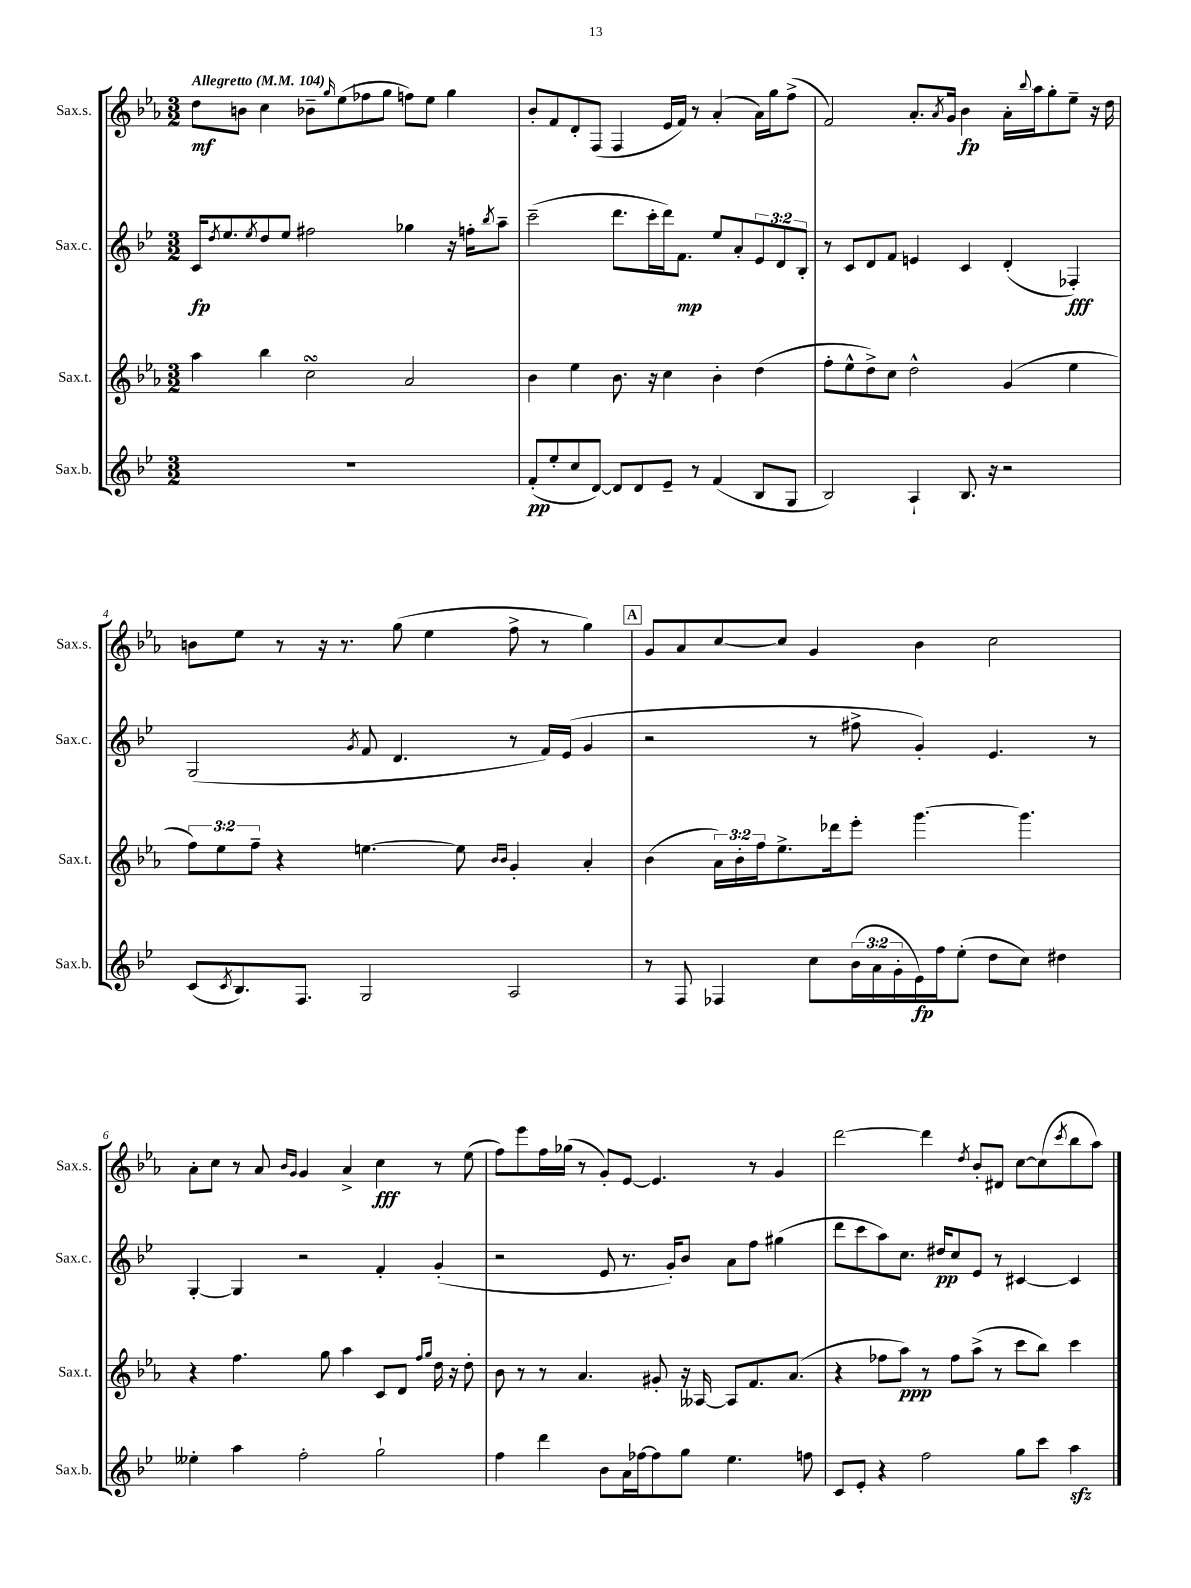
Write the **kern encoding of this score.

**kern	**kern	**kern	**kern
*staff4	*staff3	*staff2	*staff1
*clefG2	*clefG2	*clefG2	*clefG2
*k[b-e-]	*k[b-e-a-]	*k[b-e-]	*k[b-e-a-]
*M3/2	*M3/2	*M3/2	*M3/2
*MM104	*MM104	*MM104	*MM104
1.r	4aa-	16c	8dd
.	.	8qdd	.
.	.	8.ee-	.
.	.	.	8b
.	.	8qee-	.
.	4bb-	8dd	4cc
.	.	8ee-	.
.	2cc	2ff#	8b-~
.	.	.	16qqgg
.	.	.	(8ee-
.	.	.	8ff-
.	.	.	8gg
.	2a-	4gg-	8ff)
.	.	.	8ee-
.	.	16r	4gg
.	.	16ff'	.
.	.	8qbb-	.
.	.	8aa~	.
=	=	=	=
(8f'	4b-	(2ccc~	8b-'
8ee-'	.	.	8f
8cc	4ee-	.	8d'
[8d)	.	.	(8F
8d]	8.b-	8.ddd	4F
8d	.	.	.
.	16r	16ccc'	.
8e-~	4cc	16ddd)	16e-
.	.	8.f	16f)
8r	.	.	8r
(4f	4b-'	8ee-	(4a-'
.	.	8a'	.
8B-	(4dd	12e-	16a-)
.	.	.	16gg
.	.	12d	.
8G	.	.	(8ff^
.	.	12B-'	.
=	=	=	=
2B-)	8ff'	8r	2f)
.	8ee-^^	8c	.
.	8dd^)	8d	.
.	8cc	8f	.
4A`	2dd^^	4e	8.a-'
.	.	.	8qa-
.	.	.	16g
8.B-	.	4c	4b-
16r	.	.	.
2r	(4g	(4d'	16a-'
.	.	.	8qqbb-
.	.	.	16aa-
.	.	.	8gg'
.	4ee-	4F-')	8ee-~
.	.	.	16r
.	.	.	16dd
=	=	=	=
(8c	12ff)	(2G	8b
.	12ee-	.	.
8qc	.	.	.
8.B-)	.	.	8ee-
.	12ff~	.	.
.	4r	.	8r
8.F	.	.	.
.	.	.	16r
.	.	.	8.r
.	.	8qg	.
2G	[4.ee	8f	.
.	.	4.d	(8gg
.	.	.	4ee-
.	8ee]	.	.
.	16qqb-	.	.
.	16qqb-	.	.
2A	4g'	8r	8ff^
.	.	16f)	8r
.	.	(16e-	.
.	4a-'	4g	4gg)
=	=	=	=
8r	(4b-	2r	8g
8F	.	.	8a-
4F-	24a-)	.	[8cc
.	24b-'	.	.
.	24ff	.	.
.	8.ee-^	.	8cc]
8cc	.	8r	4g
.	16ddd-	.	.
(24b-	8eee-'	8ff#^	.
24a	.	.	.
24g'	.	.	.
16e-)	[4.ggg	4g')	4b-
16ff	.	.	.
(8ee-'	.	.	.
8dd	.	4.e-	2cc
8cc)	4.ggg]	.	.
4dd#	.	.	.
.	.	8r	.
=	=	=	=
4ee--'	4r	[4G'	8a-'
.	.	.	8cc
4aa	4.ff	4G]	8r
.	.	.	8a-
.	.	.	16qqb-
.	.	.	16qqg
2ff'	.	2r	4g
.	8gg	.	.
.	4aa-	.	4a-^
2gg`	8c	4f'	4cc
.	8d	.	.
.	16qqff	.	.
.	16qqgg	.	.
.	16dd	(4g'	8r
.	16r	.	.
.	8dd'	.	(8ee-
=	=	=	=
4ff	8b-	2r	8ff)
.	8r	.	8eee-
4ddd	8r	.	16ff
.	.	.	(16gg-
.	4.a-	.	8r
8b-	.	8e-	8g')
16a	.	8.r	[8e-
[16ff-	.	.	.
8ff-]	8g#'	.	4.e-]
.	.	16g')	.
8gg	16r	8b-	.
.	[16A--	.	.
4.ee-	8A--]	8a	.
.	8.f	8ff	8r
.	.	(4gg#	4g
.	(8.a-	.	.
8ff	.	.	.
=	=	=	=
8c	4r	8ddd	[2ddd
8e-'	.	8ccc	.
4r	8ff-	8aa)	.
.	8aa-)	8.cc	.
2ff	8r	.	4ddd]
.	.	16dd#	.
.	8ff-	8cc	.
.	.	.	8qdd
.	(8aa-^	8e-	8b-'
.	8r	8r	8d#
8gg	8ccc	[4c#	[8cc
8ccc	8bb-)	.	(8cc]
.	.	.	8qccc
4aa	4ccc	4c#]	8bb-
.	.	.	8aa-)
==	==	==	==
*-	*-	*-	*-
